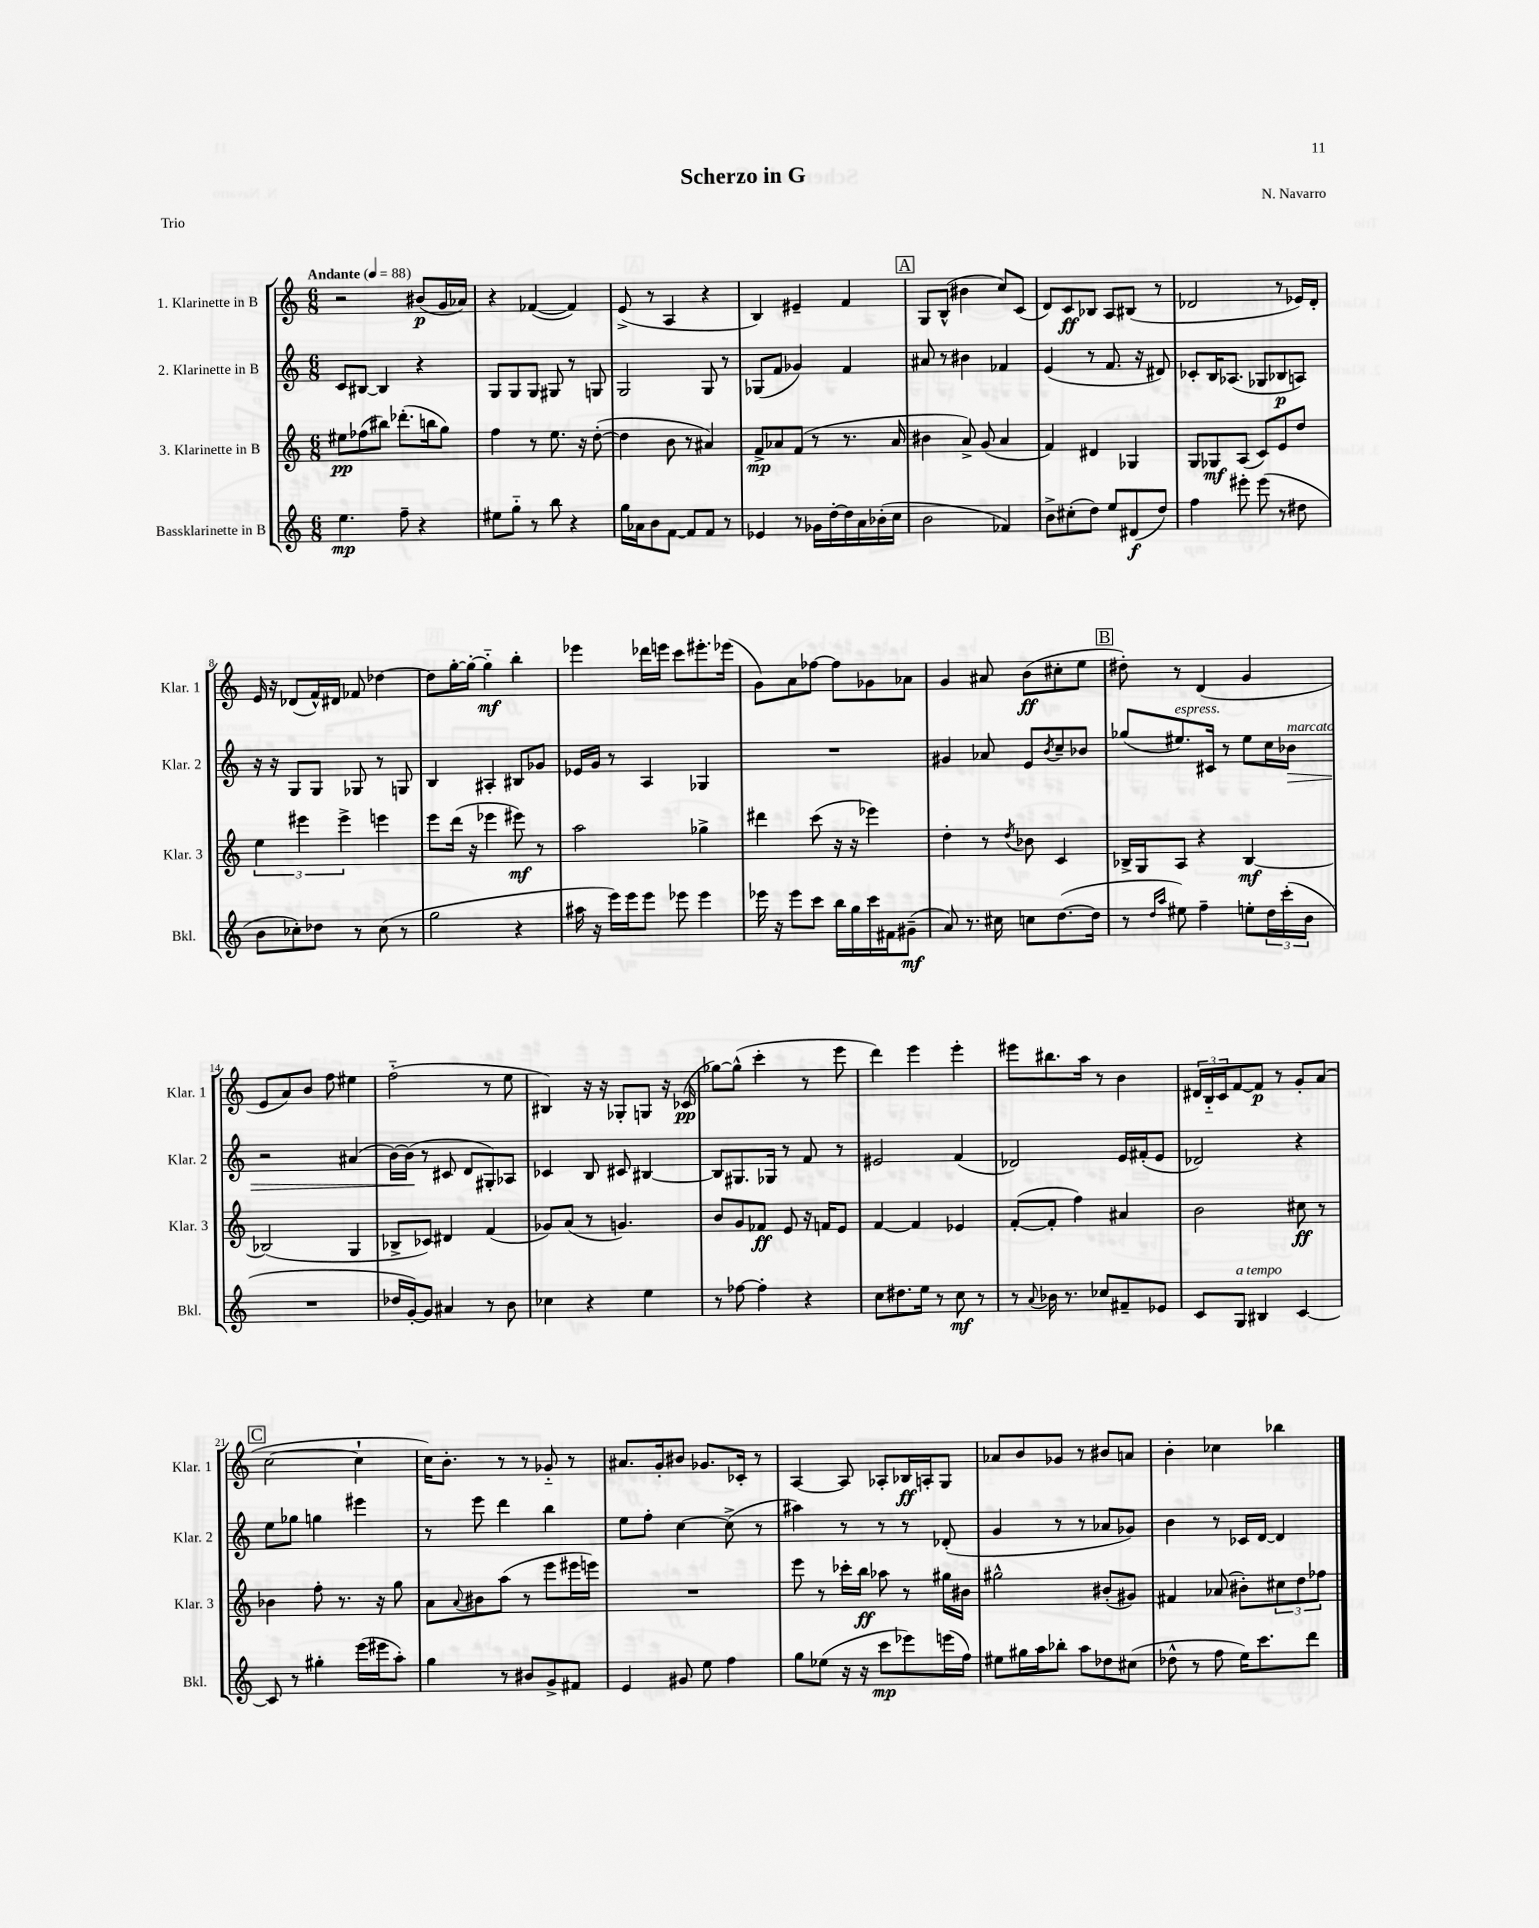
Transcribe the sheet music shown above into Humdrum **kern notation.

**kern	**kern	**kern	**kern
*staff4	*staff3	*staff2	*staff1
*clefG2	*clefG2	*clefG2	*clefG2
*k[]	*k[]	*k[]	*k[]
*M6/8	*M6/8	*M6/8	*M6/8
*MM88	*MM88	*MM88	*MM88
4.ee\	8ee#\L	8c/L	2r
.	(8ff-\	[8B#/J	.
.	8bb#\J)	4B#/]	.
8ff~\	(8.ddd-'\L	.	.
4r	.	4r	(8b#/L
.	16bb\k	.	.
.	8gg\J)	.	16g/L
.	.	.	16a-/JJ)
=	=	=	=
8ee#\L	4ff\	8G/L	4r
8gg'~\J	.	8G/	.
8r	8r	8G/J	([4f-/
8bb\	8.ee\	8G#/	.
4r	.	8r	4f-/])
.	16r	.	.
.	([8dd'\	8G/	.
=	=	=	=
16gg\LL	4dd\]	2G/	(8e^/
16a-\J	.	.	.
8b\	.	.	8r
[8f\J	8b\	.	4A/
8f/]L	8r	.	.
8f/J	4a#/)	8G/	4r
8r	.	8r	.
=	=	=	=
4e-/	8f^/L	(8G-/L	4B/)
.	8a-/	8f/J	.
8r	(8f/J	4g-/)	4e#~/
16g-\LL	8r	.	.
[16dd'\	.	.	.
16dd\]	8.r	4f/	4f/
16a\	.	.	.
(16b-'\	.	.	.
16cc\JJ	16a-/	.	.
=	=	=	=
2b\	4b#\	8a#/	8G/L
.	.	8r	(8B^^/J
.	8a^/)	4b#\	4b#\
.	(8g/	.	.
4f-/)	4a/	4f-/	8cc/L)
.	.	.	(8c/J
=	=	=	=
8b^\L	4f/)	(4e/	8d/L)
(8cc#'\	.	.	8c/
8dd\J)	4d#/	8r	8B-/J
8ee/L	.	8.f/	8A/L
(8d#/	4G-/	.	(8B#/J
.	.	16r	.
8dd/J)	.	8d#/)	8r
=	=	=	=
4ff\	8G/L	8c-'/L	2d-/
.	8G-/	16B/K	.
.	.	(8.A-/J	.
8eee#'\	(8A/J	.	.
(8eee#\	8c/L)	8G-/L	.
8r	8e/	8B-/	8r
8dd#\	8dd/J	8A/J)	16e-/LL)
.	.	.	16d-'/JJ
=	=	=	=
8b\L	6ee\	16r	16e/
.	.	16r	16r
8cc-'\)	.	8G/L	(8d-/L
.	6eee#\	.	.
8dd-\J	.	8G/J	16f^^/L)
.	.	.	16d#/JJ
.	6eee#^\	.	.
8r	.	8G-/	8f-/
(8cc-\	4eee\	8r	[4dd-\
8r	.	8G/	.
=	=	=	=
2gg\	8eee\L	4B/	8dd-\]L
.	(16ddd\Jk	.	[16gg'\L
.	16r	.	16gg'\_JJ
.	4eee-\	4A#'/	4gg'~\]
4r	8eee#\)	8B#/L	4bb'\
.	8r	8g-/J	.
=	=	=	=
16aa#\	2aa\	16e-/LL	4eee-\
16r	.	16g/JJ	.
16eee\LL)	.	8r	.
16eee\J	.	.	.
8eee\J	.	4A/	16ddd-\LL
.	.	.	16eee\JJ
8eee-\	.	.	8ccc\L
4eee-\	4gg-^\	4G-/	8.eee#'\
.	.	.	(16eee-\Jk
=	=	=	=
16eee-\	4ddd#\	2.r	8g\L)
16r	.	.	.
8eee-\L	.	.	8a\
8ccc\J	(8ccc\	.	[8ff-\J
16bb\LL	16r	.	8ff-\]L
16gg\	16r	.	.
16ccc\	4eee-\)	.	8g-\
16f#\J	.	.	.
(8g#~\J	.	.	8a-\J
=	=	=	=
8a/)	4dd'\	4g#/	4g/
8.r	.	.	.
.	8r	8a-/	8a#/
16cc#\	.	.	.
.	8qdd/	.	.
8cc\L	8b-\	8e/L	(8b\L
.	.	8qb/	.
([8.dd\	4c/	8cc~/	8cc#'\
.	.	8b-/J	8ee\J
16dd\]Jk	.	.	.
=	=	=	=
8r	16B-^/LL	(8gg-/L	8dd#'\)
.	16G/J	.	.
16qqdd/LL	.	.	.
16qqaa/JJ	.	.	.
8ee#\)	8A/J	8.ee#/)	8r
4ff~\	4r	.	(4d/
.	.	16c#/Jk	.
.	.	8r	.
8ee'\L	[4B-/	8ee#\L	4g/
24dd\L	.	16cc\L	.
(24ccc'\	.	.	.
.	.	16b-\JJ	.
24b\JJ	.	.	.
=	=	=	=
2.r	(2B-/]	2r	8e/L
.	.	.	8a/)
.	.	.	8b/J
.	.	.	8ff\
.	4G/	(4a#/	4ee#\
=	=	=	=
16dd-/LL	8B-^/L	[16b\LL)	(2ff'~\
[16g'/J)	.	(16b\]JJ	.
8g/]J	8c-/J)	8r	.
4a#/	4d#/	8c#/	.
.	.	8d/L	.
8r	(4f/	8G#'/)	8r
8b\	.	8A-/J	8ee\
=	=	=	=
4cc-\	8g-/L)	4c-/	4B#/)
.	(8a/J	.	.
4r	8r	8B/	16r
.	.	.	16r
.	4.g/)	8c#/	8G-'/L
4ee\	.	[4B#/	8G/J
.	.	.	16r
.	.	.	(16c-/
=	=	=	=
8r	8b/L	8B#/]L	[8gg-\L)
[8ff-\	8g/	8.G#/	(8gg-^^\]J
4ff-'\]	8f-/J	.	4ccc'\
.	.	16G-/Jk	.
.	8e/	8r	.
4r	16r	8f/	8r
.	16f/LK	.	.
.	8e/J	8r	8eee\
=	=	=	=
8cc\L	[4f/	2e#/	4ddd\)
8.dd#\	.	.	.
.	4f/]	.	4eee\
16ee\Jk	.	.	.
8r	.	.	.
8cc\	4e-/	(4f/	4eee'\
8r	.	.	.
=	=	=	=
8r	([8f'/L	2d-/)	8eee#\L
8qqa/	.	.	.
16b-\	8f'/]J	.	8.bb#\
8.r	.	.	.
.	4ff\)	.	.
.	.	.	16aa\Jk
8cc-/L	.	.	8r
8f#~/	4a#/	16e/LL	4b\
.	.	(16f#'/J	.
8e-/J	.	8e/J	.
=	=	=	=
8c/L	2b\	2d-/)	24d#/LL
.	.	.	24B'~/
.	.	.	24c/J
8G/J	.	.	[8f/
4B#/	.	.	8f/]J
.	.	.	8r
[4c/	8cc#\	4r	8g'/L
.	8r	.	(8a/J
=	=	=	=
8c/]	4b-\	8ee\L	[2cc\
8r	.	8gg-\J	.
4gg#'\	8ff'\	4gg\	.
.	8.r	.	.
(16eee\LL	.	4eee#\	4cc`\]
16eee#\J	16r	.	.
8aa'\J)	8gg\	.	.
=	=	=	=
4gg\	8a\L	8r	16cc\LK)
.	.	.	8.b'\J
.	8qqa/	.	.
.	8b#\	8eee\	.
8r	(8aa\J	4ddd\	8r
8b#/L	8r	.	8r
8g^/	8eee\L	4bb\	8g-'~/
8f#/J	16eee#\L	.	8r
.	16eee\JJ)	.	.
=	=	=	=
4e/	2.r	8ee\L	8.a#/L
.	.	8ff'\J	.
.	.	.	16g'/k
8g#/	.	[4cc\	8b#/J
8ee\	.	.	8.g-/L
4ff\	.	(8cc^\]	.
.	.	.	16c-'/Jk
.	.	8r	8r
=	=	=	=
8gg\L	8eee\	4aa#\)	[4A/
(8ee-\J	8r	.	.
16r	16ccc-'\LL	8r	8A/]
16r	16bb\JJ	.	.
8ccc\L	8aa-\	8r	8A-'/L
8eee-\)	8r	8r	16B-/L
.	.	.	16A'/J
(16eee\L	16gg#\LL	(8d-'/	8G/J
16ff\JJ)	16b#\JJ	.	.
=	=	=	=
8ee#\L	2gg#^^\	4g/	8a-/L
16gg#\L	.	.	8b/
16aa\J	.	.	.
8bb-'\J	.	8r	8g-/J
8aa\L	.	8r	8r
8dd-\	(8b#'/L	8a-/L	8b#/L
(8cc#\J	8g#/J)	8g-/J)	8a/J
=	=	=	=
8dd-^^\	4f#/	4b\	4b'\
8r	.	.	.
8ff\	(8a-/	8r	4cc-\
16ee\LK)	8b#'\L)	16c-/LL	.
8.ccc\	.	[16d/JJ	.
.	12cc#\	4d/]	4bb-\
.	12dd\	.	.
8ddd\J	.	.	.
.	12ff-\J	.	.
==	==	==	==
*-	*-	*-	*-
